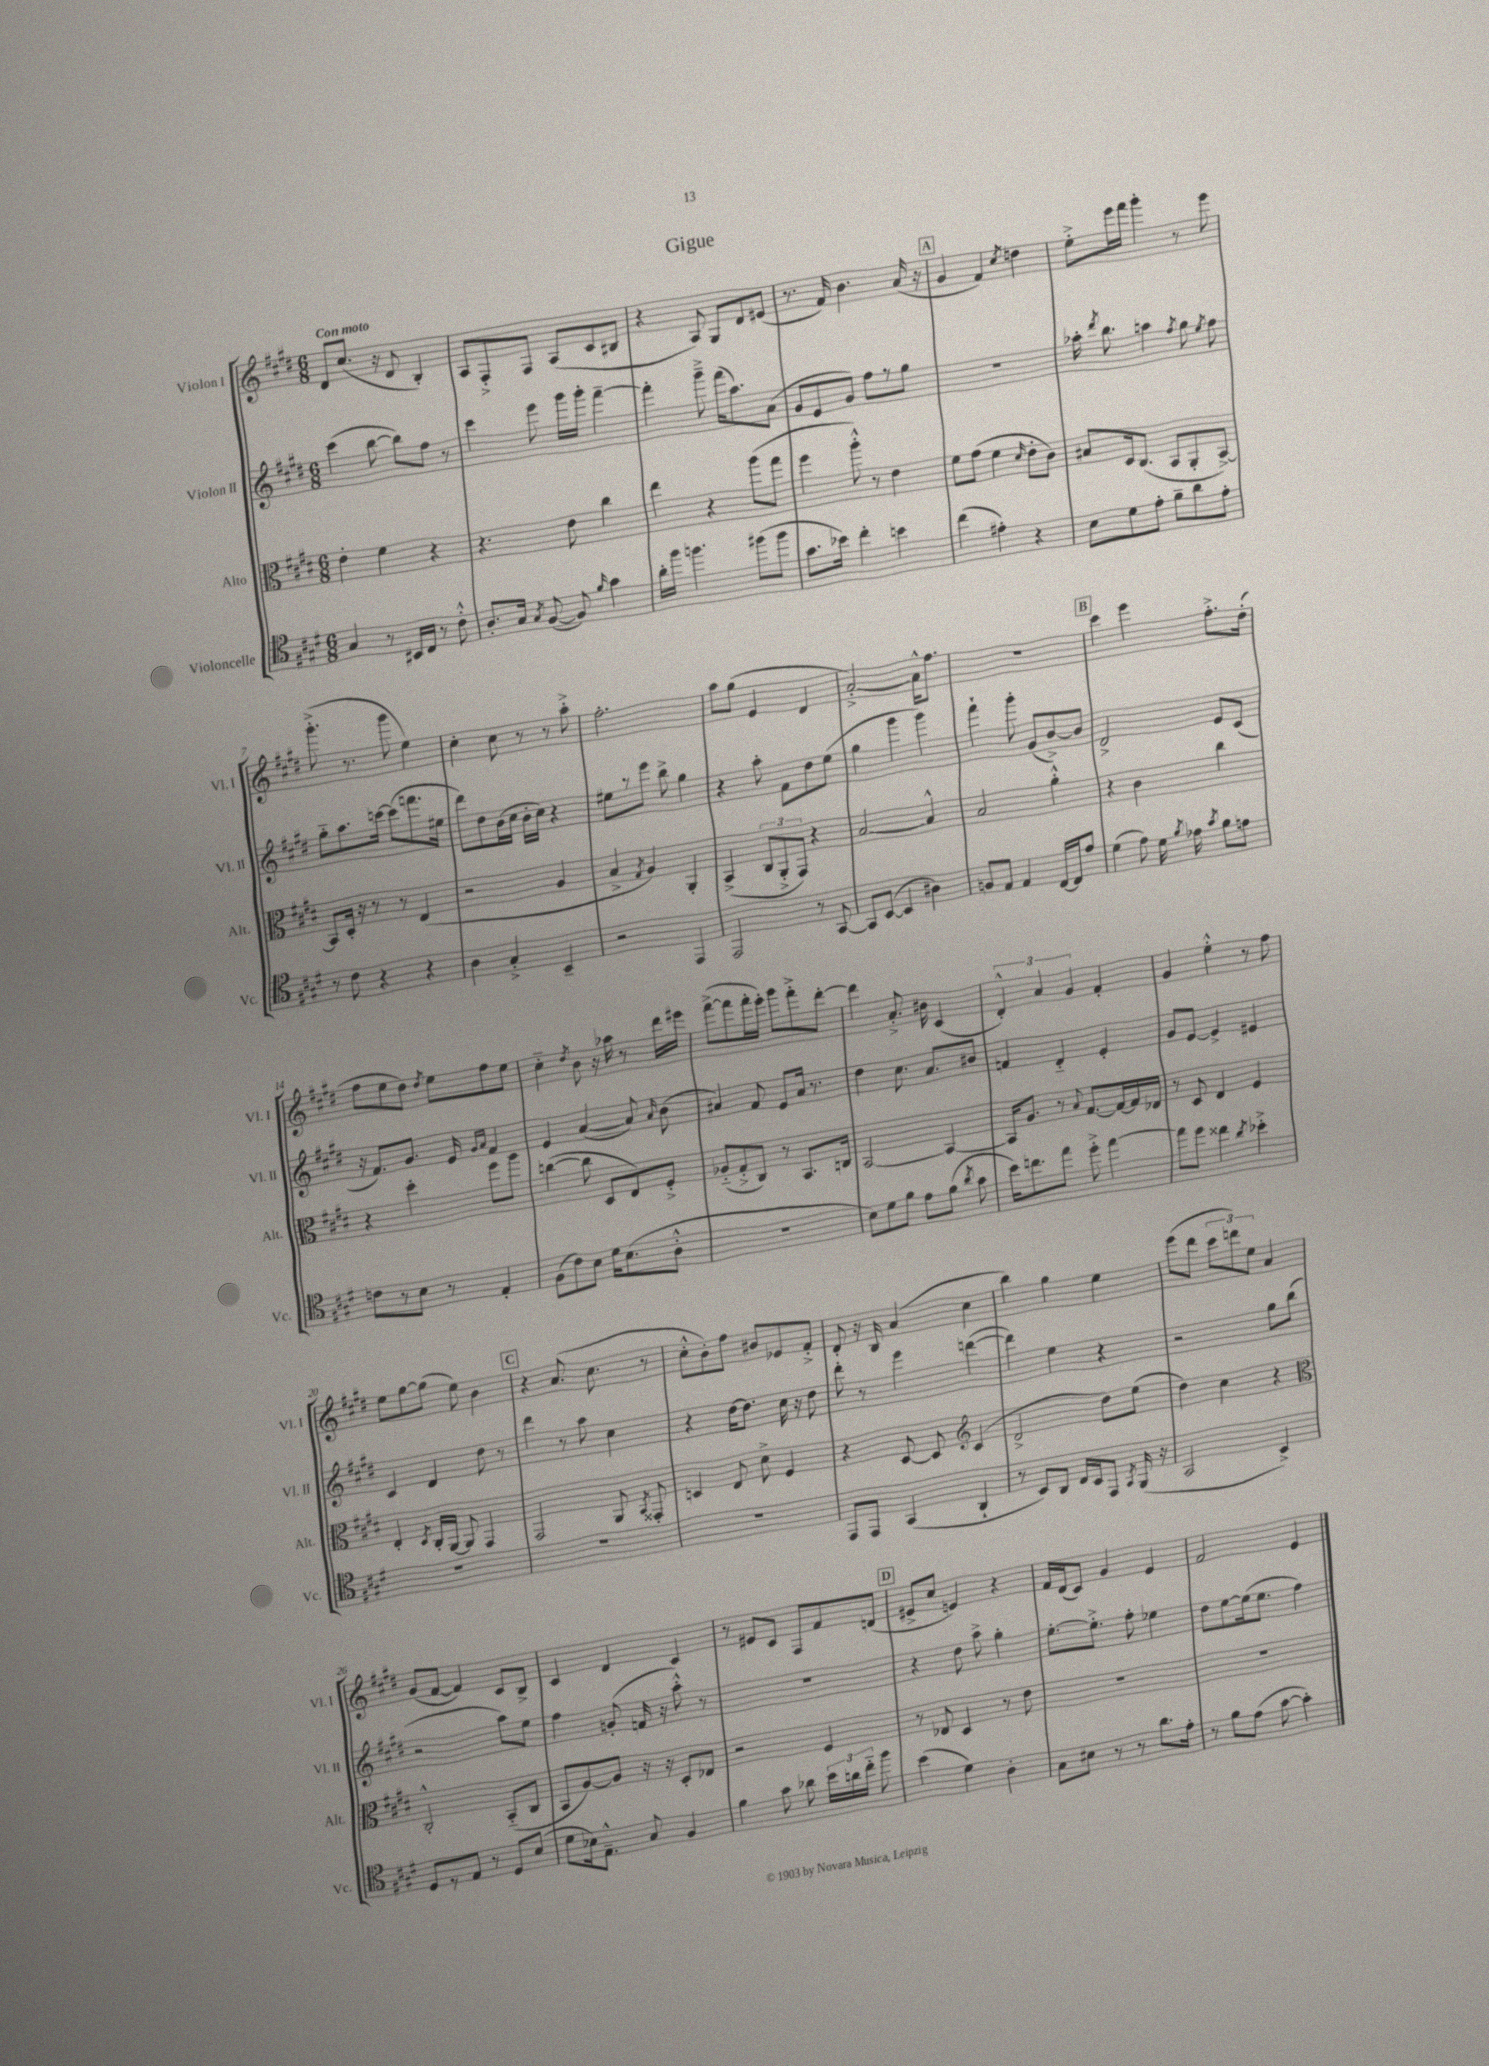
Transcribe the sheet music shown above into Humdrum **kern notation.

**kern	**kern	**kern	**kern
*staff4	*staff3	*staff2	*staff1
*clefC4	*clefC3	*clefG2	*clefG2
*k[f#c#g#d#]	*k[f#c#g#d#]	*k[f#c#g#d#]	*k[f#c#g#d#]
*M6/8	*M6/8	*M6/8	*M6/8
4G#/	4e'\	(4ccc#\	8d#/L
.	.	.	(8.cc#/J
8r	4f#\	[8bb\	.
.	.	.	16r
16BB#/LL	.	8bb\]L)	8d#/
16C#/JJ	.	.	.
8r	4r	8ff#\J	4B'/)
8c#'^^\	.	8r	.
=	=	=	=
8.A'/L	4.r	4ccc#\	8A/L
.	.	.	8F#'^/
16G#/Jk	.	.	.
8qG#/	.	.	.
([8F#/	.	8eee\	8F#/J
8F#/])	8e\	16ggg#\LL	(8A/L
.	.	16ggg#'\JJ	.
16qqf#/	.	.	.
4g#\	4cc#\	[4fff#~\	8c#/
.	.	.	8B#/J
=	=	=	=
16a'\LL	4ee\	4fff#'\]	4r
16ff#\JJ	.	.	.
4.ff\	.	.	.
.	4r	8ggg#~^\	8A/)
.	.	(16fff#\LK	8G#/L
.	.	8.aa\)	.
(8ff#\L	(8aa\L	.	8d#/
8ff#\J	8gg#\J	(8a\J	(8e#/J
=	=	=	=
8.g#\L	4ff#\	8g#/L	8.r
.	.	8e/	.
16b-\Jk)	.	.	16f#/)
4cc#'\	8aa'^^\)	8g#/J)	4.b\
.	8r	8ff#\L	.
4b\	4e\	8r	.
.	.	8gg#\J	(16a/
.	.	.	16r
=	=	=	=
(4cc#\	8f#\L	2.r	4g#/
.	(8g#\J	.	.
4e#'\)	4f#\	.	4f#/)
.	16qqd#/	.	8qcc#/
4r	8e'\L	.	4dd\
.	8c#\J)	.	.
=	=	=	=
8B\L	8B#/L	16aa-'\	8ee'^\L
.	.	8qddd#/	.
.	.	8.bb\	.
8d#\	16D#/k	.	16eee\L
.	(8.C#/J	.	16fff#\JJ
8e'\J	.	4aa\	4ggg#'\
8f#~\L	8BB/L	.	.
.	.	8qff#/	.
8a\	8AA'/	8gg#\	8r
.	.	8qee/	.
8e'\J	[8BB^/J)	8ff#\	8eee\
=	=	=	=
8r	8BB/]L	8gg#'~\L	(8.ggg#'^\
8c#\	16D#'/Jk	8.aa\	.
.	16r	.	8.r
4r	8r	.	.
.	.	[16ccc\Jk	.
.	8r	(8ccc\]L	8ggg#\
4r	(4E/	8.fff\	4ee\)
.	.	16ee#\Jk	.
=	=	=	=
4A\	2r	8ddd#\L)	4cc#'\
.	.	8dd#\	.
4G#'^/	.	(16b\L	8cc#\
.	.	16cc#\JJ	.
.	.	16b'\LL	8r
.	.	16cc#\JJ)	.
4BB~/	4A/	4r	8r
.	.	.	8aa'^\
=	=	=	=
2r	4B^/	8ee#\L	2.ff#'\
.	.	8r	.
.	8qG#/	.	.
.	4A/)	8eee\J	.
.	.	8bb^\	.
4EE/	4AA'/	4gg#\	.
=	=	=	=
2EE/	(4BB^/	4r	8aa\L
.	.	.	(8gg#\J
.	12C#/L	8aa'\	4e/
.	12AA'^/	.	.
.	.	8f#\L	.
.	12GG#/J)	.	.
8r	4r	8dd#\	4d#/
[8GG#/	.	(8ee\J	.
=	=	=	=
8GG#/]L	[2B/	4gg#\	[2a'^/)
([8BB/J	.	.	.
4BB/]	.	4ggg#\	.
4A#\)	4B^^/]	4ggg#\)	16a^^\]LK
.	.	.	8.ff#\J
=	=	=	=
8F/L	2B/	4fff#`\	2.r
8E/J	.	.	.
4E/	.	8ggg#'\	.
.	.	(8g#/L	.
[16C#/LL	4a'^^\	[8b^/)	.
16C#/]J	.	.	.
8e/J	.	8b/]J	.
=	=	=	=
(4d#\	4r	2d#^/	4ccc#\
8e\)	4c#\	.	4eee\
16d#\	.	.	.
8qf#/	.	.	.
16e-\	.	.	.
8qg#/	.	.	.
8f#\L	4cc#\	8e/L	8.ff#'^\L
8e\J	.	(8c#/J	.
.	.	.	(16dd#'\Jk
=	=	=	=
8c\L	4r	16r	8ff#\L
.	.	8.f#/L)	.
8r	.	.	8ee\
8B\J	4dd#'\	8.g#/J	8dd#\J)
.	.	.	8qdd#/
8r	.	.	8ee\L
.	.	16e/	.
.	.	16qqg#/LL	.
.	.	16qqa/JJ	.
4E'/	8ff#\L	4f#/	8ff#\
.	8aa\J	.	8ee\J
=	=	=	=
(8F#\L	([4cc\	4e/	4cc#'~\
8c#\)	.	.	.
.	.	.	8qdd#/
8B\J	8cc\]	([4a/	8b\
16d#\LK	8D#/L	.	16r
(8.B\	.	.	16aa-\
.	8E/)	8a/])	8r
.	.	16qqa/	.
8A'^^\J	8F#'^/J	(8b\	16ddd#\LL
.	.	.	16eee#\JJ
=	=	=	=
2.r	(8A-'~/L	4a#/)	([8fff#^\L
.	8G#'^/	.	8fff#\]
.	8C#/J)	8f#/	16fff#'\L
.	.	.	16eee'\JJ)
.	8r	8e/L	8ggg#\L
.	8.BB/L	16a#/Jk	8fff#'^\
.	.	8.r	.
.	.	.	[8ddd#'\J
.	16C/Jk	.	.
=	=	=	=
8B\L)	[2BB/	4dd#\	4ddd#\]
8d#\	.	.	.
8f#\J	.	8.cc#\	8.a'^/
8e\L	.	.	.
.	.	8.a/L	16b#\
(8f#\J	4BB/_	.	(4c#/
8qa/	.	.	.
8g#\	.	8b#/J	.
=	=	=	=
16b\LK)	16BB/]LK	4f/	6d#'^^/)
8.cc\	8.A/J	.	.
.	.	.	6a/
8ee\J	8r	4d#'~/	.
.	.	.	6g#/
.	8qqB/	.	.
8dd#'^\	[8.G#/L	.	.
[4ee\	.	4e'/	4f#'/
.	16G#/_L	.	.
.	16G#/]	.	.
.	16E-/JJ	.	.
=	=	=	=
8ee\]L	8r	8g#/L	4g#/
8dd#\J	8D#/	[8e/J	.
4cc##\	4E/	4e^/]	4ee'^^\
8qa/	.	.	.
4b-'^\	4F#/	4e#/	8r
.	.	.	8ff#\
=	=	=	=
2.r	4E'/	4c#/	8ee\L
.	.	.	[8gg#\
.	8qD#/	.	.
.	16C#'/LL	4d#/	(8gg#\]J
.	[16AA/JJ	.	.
.	8AA/]	.	8ee\)
.	4GG#/	8dd#\	4b\
.	.	8r	.
=	=	=	=
2.r	2GG#/	4ddd#\	4r
.	.	8r	(8.a/
.	.	8aa\	.
.	.	.	8.cc#\
.	8AA/	4cc#\	.
.	8qBB/	.	.
.	8GG##'/	.	8r
=	=	=	=
2.r	4D/	4r	8cc#'^^\L
.	.	.	8b'\)
.	8E/	[16dd#\LK	8ff#\J
.	.	8.dd#\]J	.
.	8d#^\	.	8b#/L
.	4F#/	16cc#\	8e-/
.	.	16r	.
.	.	8dd#\	8f#'^/J
=	=	=	=
8EE/L	4r	8ddd#'\	8d#'/
8EE/J	.	8r	16r
.	.	.	16B/
(4GG#/	[8D#/	4eee\	(4a/
.	8D#/]	.	.
*	*clefG2	*	*
4AA`/	(4c#/	([4ddd\	4cc#\
=	=	=	=
8r	2d#^/	4ddd\])	4bb\)
8BB/L)	.	.	.
8AA/J	.	4ee\	4gg#\
16C#/LL	.	.	.
16BB/J	.	.	.
8EE/J	8dd#\L)	4r	4ee\
8qGG#/	.	.	.
(16FF#/	(8ee\J	.	.
16r	.	.	.
=	=	=	=
2GG#/	4dd#\)	2r	(8eee\L
.	.	.	8ddd#\J
.	4cc#\	.	12ccc#\L
.	.	.	12ddd\)
.	.	.	12ee\J
4BB^/)	4r	8gg#\L	4a/
.	.	(8bb\J	.
=	=	=	=
*	*clefC3	*	*
8D#/L	2C#'^^/	2r	(8g#/L
8r	.	.	[8f#/J
8E/J	.	.	4f#/])
8r	.	.	.
8D#/L	(8BB'~/L	8aa\L)	8c#/L
(8B/J	8C#/J	8ee\J	8B^/J
=	=	=	=
8d#\L	8BB/L	4ff#\	4c#/
16B-\k)	[8A/)	.	.
8.E~^^\J	.	.	.
.	8A/]J	(8g'/	4d#/
8G#/	16r	16f/	.
.	16r	16r	.
4F#/	8D#'/L	8aa'^^\)	4c#/
.	8E-/J	8r	.
=	=	=	=
4f#\	2r	2.r	8r
.	.	.	8e#/L
8g#\	.	.	8c#/J
8a-\	.	.	8F#/L
24b\LL	4F#/	.	8f#/
24a\	.	.	.
24cc#'~\JJ	.	.	.
8ff#\	.	.	(8d/J
=	=	=	=
(4b\	8r	4r	8e#^/L
.	8E-/	.	8cc#/J
4d#\)	4D#/	8dd#\	4e/)
.	.	8aa^\	.
4A'\	8r	4gg#'\	4r
.	8e\	.	.
=	=	=	=
8G#\L	2.r	[8.ee'\L	16f#/LL
.	.	.	(16d#/J
8B#\J	.	.	8c#/J)
.	.	8.ee'^\]J	.
8r	.	.	4g#/
8r	.	8ff#'\	.
8.a\L	.	4ee-\	4e/
16e'\Jk	.	.	.
=	=	=	=
8r	2.r	8dd#\L	2f#/
8f#\L	.	[8ee\	.
(8e\J	.	(16ee\]k	.
.	.	8.ee\J	.
[8g#\	.	.	.
4g#'\])	.	4ff#\)	4e/
==	==	==	==
*-	*-	*-	*-
